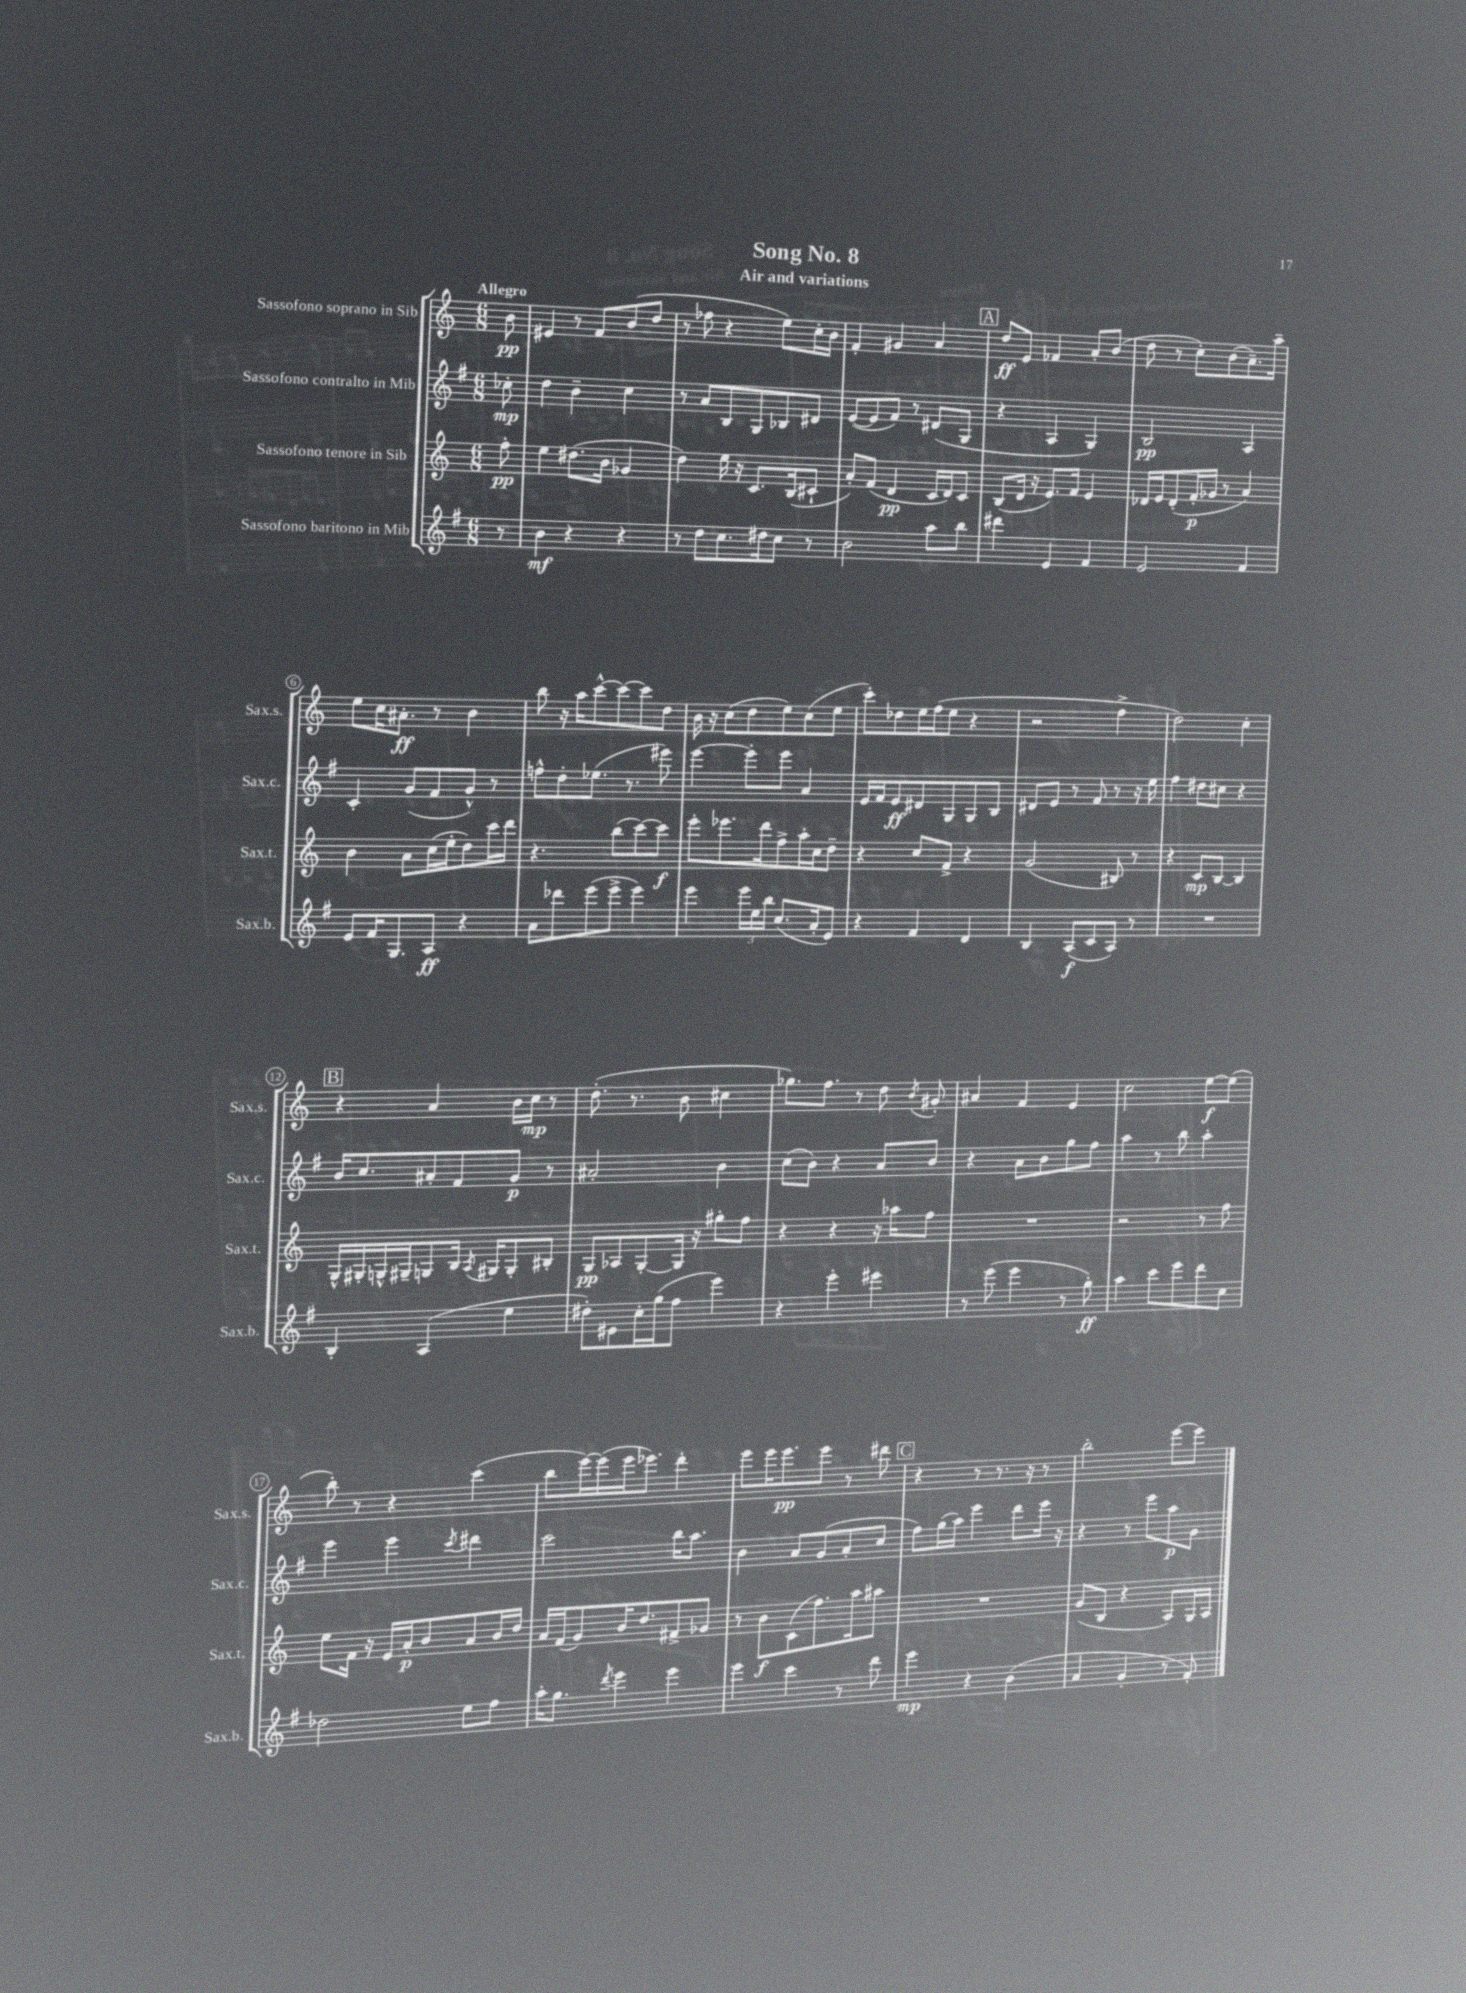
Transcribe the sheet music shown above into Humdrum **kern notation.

**kern	**kern	**kern	**kern
*staff4	*staff3	*staff2	*staff1
*clefG2	*clefG2	*clefG2	*clefG2
*k[f#]	*k[]	*k[f#]	*k[]
*M6/8	*M6/8	*M6/8	*M6/8
8r	8ff'	8cc-'	8b
=	=	=	=
4b	4ee	4dd	4e#
4r	(8.dd#	4b~	8r
.	.	.	8f
.	16b	.	.
4r	4g-	4cc	(8b
.	.	.	8dd
=	=	=	=
8r	4dd)	8r	8r
8dd	.	8a	8ff-
8.cc	16ee	8B	4r
.	16r	.	.
.	8.c	8G	.
16dd#	.	.	.
8cc	.	8B-	8ee)
.	(16B	.	.
8r	8c#`	8d#	16cc'
.	.	.	16b
=	=	=	=
2b	8a')	([8e	4f'
.	(8f	8e]	.
.	4d	8f#)	4g#
.	.	8r	.
8aa	16c	(8d#	4a
.	16d)	.	.
8bb	8c	8G	.
=	=	=	=
4ddd#	(8B	4r	8dd
.	16d	.	8e
.	16r	.	.
4e	8.e)	4A	4f-
.	16f	.	.
4f#	4e	4G)	8a'
.	.	.	(8b
=	=	=	=
2e	16d-	2B	8dd
.	16e	.	.
.	(8d-'	.	8r
.	16f'	.	8cc')
.	16g-	.	.
.	8r	.	(8b
4f#	4a)	4A	8.a~)
.	.	.	16aa~
=	=	=	=
8e	4b	4c'	8ee
16f#	.	.	16cc
8.G	.	.	8.a#'
.	8a	(8g	.
8A	(16cc	8f#	8r
.	16ee'	.	.
4r	8dd)	8g^^)	4b
.	16ccc	8r	.
.	16ddd	.	.
=	=	=	=
8a	4.r	8ff^^	8bb
8ddd-	.	8dd'	16r
.	.	.	16aa
(8eee	.	(8.ee-	[8ccc^^
8eee^	(8bb	.	8ccc_
.	.	8.r	.
4eee)	[8ccc)	.	8ccc]
.	8ccc]	8eee#)	8dd
=	=	=	=
4eee	8eee'	[4eee	16b
.	.	.	16r
.	8.eee-	.	(8cc
24eee	.	8eee']	8dd
24ee	.	.	.
.	16ddd	.	.
24bb	.	.	.
(8.cc	8ff^	8eee	8ee)
.	16aa'	4a	(8cc
16a'	16cc	.	.
8e)	8dd~	.	8ee
=	=	=	=
4r	4r	16e	8ccc')
.	.	16f#	.
.	.	8e	8dd-
4f#	8cc	8d#	16ee
.	.	.	(16ff
.	8f^	8G	8ee
4d	4r	8G	4r
.	.	8B	.
=	=	=	=
4B	(2g	8d#	2r
.	.	8e	.
(8A	.	8r	.
8c	.	8f#	.
8A)	8B#)	8r	4ff^
8r	8r	16r	.
.	.	16ee	.
=	=	=	=
2.r	4r	4ff#	2dd)
.	8c	8dd#	.
.	[8B	8cc#	.
.	4B]	4r	4cc'
=	=	=	=
4B'	16G^^	16b	4r
.	16G#'	8.cc	.
.	16G^^	.	.
.	16G#~	.	.
(4A	8G	8a#'	4a
.	16B	8f#	.
.	8qA	.	.
.	16G#	.	.
4ee	8G#'	8g	16b
.	.	.	16cc
.	8B#'	8r	8r
=	=	=	=
8dd#')	8G	2a#'	(8.dd'
8e#	8A-	.	.
.	.	.	8.r
16cc'	[8G'	.	.
(16gg	.	.	.
8ff#	16G]	.	8b
.	16r	.	.
4eee)	8gg#'	4b	4cc#
.	8ff	.	.
=	=	=	=
4r	4r	(8cc	8.gg-)
.	.	8b)	.
.	.	.	8.ff
4eee'	4r	4r	.
.	.	.	8r
4eee#	16r	8a	8dd
.	16aa-	.	.
.	.	.	8qb
.	8ff	8b	8g#'
=	=	=	=
8r	2.r	4r	4a#
(8eee	.	.	.
4eee	.	8a	4f
.	.	8b	.
8r	.	8gg	4e
8gg')	.	8ff#	.
=	=	=	=
4aa	2r	4aa	2cc
8ccc	.	8r	.
8eee	.	8bb	.
8ddd	8r	4aa'	[8ee
8cc	8ff	.	(8ee]
=	=	=	=
2dd-	8ee	4eee	8bb')
.	16f	.	8r
.	16r	.	.
.	16e	4eee	4r
.	16a'	.	.
.	8b	.	.
.	.	8qccc	.
8ee	8a	4ddd#	(4ccc
8ff#	16b	.	.
.	16dd	.	.
=	=	=	=
16aa'	16a	2ccc	8bb
8.gg	(16f	.	.
.	8g)	.	[16eee)
.	.	.	(16eee]
8qddd	.	.	.
4eee	16b	.	16eee
.	8.dd	.	8.eee-)
4eee	8f#^	16bb	4ddd'
.	.	8.aa	.
.	8g-	.	.
=	=	=	=
4eee	8r	4b	8eee
.	8b	.	16eee
.	.	.	8.eee
4ccc	(8c	8a	.
.	8.ff)	(8g	8eee
8r	.	8a'	8r
.	16aa	.	.
8ddd	8aa#	8cc	8ddd#
=	=	=	=
4eee	2.r	8ff#)	4r
.	.	(16gg	.
.	.	16aa)	.
4r	.	4eee	8r
.	.	.	8.r
(4b	.	8ddd	.
.	.	.	16r
.	.	16eee	8r
.	.	16r	.
=	=	=	=
4a	(8g	4r	2bb'
.	8B	.	.
4g'	4r	8r	.
.	.	8eee	.
8r	8A)	8aa	[8eee
8f#')	16G	8g	8eee]
.	16A	.	.
==	==	==	==
*-	*-	*-	*-
